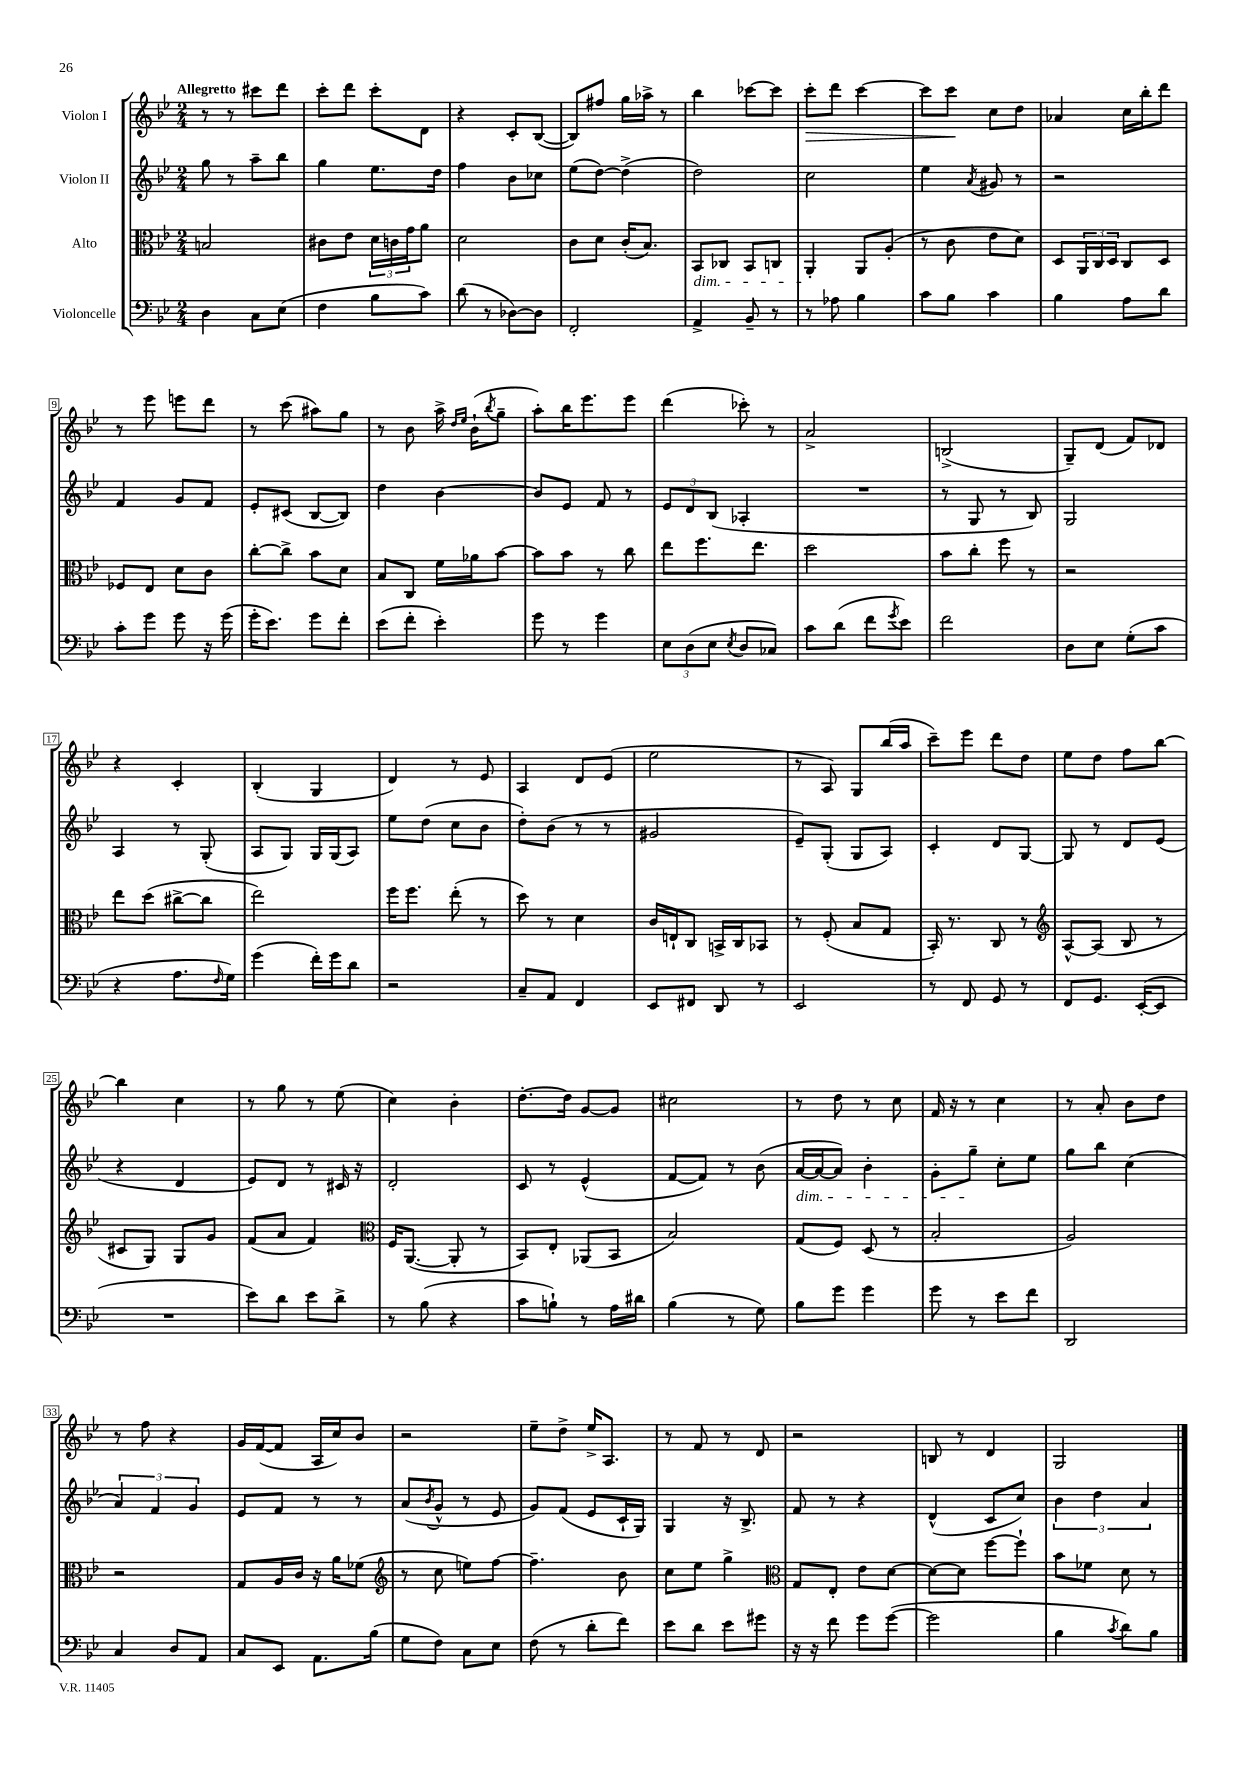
<<
\new StaffGroup <<
\new Staff = "s0" \with { instrumentName = "Violon I" } {
    \clef treble \key bes \major \numericTimeSignature \time 2/4 \tempo "Allegretto"
    r8 r8 cis'''8 d'''8 |
    c'''8-. d'''8 c'''8-. d'8 |
    r4 c'8-. bes8~( |
    bes8) fis''8 g''16 aes''16-> r8 |
    bes''4 ces'''8~ ces'''8 |
    c'''8-.\> d'''8 c'''4~ |
    c'''8 c'''8\! c''8 d''8 |
    aes'4 c''16 bes''16-. d'''8 |
    r8 ees'''8 e'''8 d'''8 |
    r8 c'''8( ais''8) g''8 |
    r8 bes'8 a''16-> \grace { d''16 ees''16 } bes'16-!( \acciaccatura { bes''8 } g''8-- |
    a''8-.) bes''16 ees'''8. ees'''8 |
    d'''4( ces'''8-.) r8 |
    a'2-> |
    b2->( |
    g8--) d'8( f'8) des'8 |
    r4 c'4-. |
    bes4-.( g4 |
    d'4) r8 ees'8 |
    a4 d'8 ees'8( |
    ees''2 |
    r8 a8) g8 bes''16( a''16 |
    c'''8--) ees'''8 d'''8 d''8 |
    ees''8 d''8 f''8 bes''8~ |
    bes''4 c''4 |
    r8 g''8 r8 ees''8( |
    c''4) bes'4-. |
    d''8.~-. d''16 g'8~ g'8 |
    cis''2 |
    r8 d''8 r8 c''8 |
    f'16 r16 r8 c''4 |
    r8 a'8-. bes'8 d''8 |
    r8 f''8 r4 |
    g'16 f'16~( f'8 a16 c''16) bes'8 |
    r2 |
    ees''8-- d''8-> ees''16-> a8. |
    r8 f'8 r8 d'8 |
    r2 |
    b8 r8 d'4 |
    g2 \bar "|." |
}
\new Staff = "s1" \with { instrumentName = "Violon II" } {
    \clef treble \key bes \major \numericTimeSignature \time 2/4
    g''8 r8 a''8-- bes''8 |
    g''4 ees''8. d''16 |
    f''4 bes'8 ces''8 |
    ees''8( d''8~) d''4->( |
    d''2) |
    c''2 |
    ees''4 \acciaccatura { a'8 } gis'8 r8 |
    r2 |
    f'4 g'8 f'8 |
    ees'8-. cis'8( bes8~ bes8) |
    d''4 bes'4~ |
    bes'8 ees'8 f'8 r8 |
    \tuplet 3/2 { ees'8 d'8 bes8( } aes4-. |
    R2 |
    r8 g8 r8 bes8) |
    g2 |
    a4 r8 g8-.( |
    a8 g8) g16 g16( a8) |
    ees''8 d''8( c''8 bes'8 |
    d''8-.) bes'8( r8 r8 |
    gis'2 |
    ees'8--) g8-.( g8 a8) |
    c'4-. d'8 g8~ |
    g8 r8 d'8 ees'8( |
    r4 d'4 |
    ees'8) d'8 r8 cis'16 r16 |
    d'2-. |
    c'8 r8 ees'4-^( |
    f'8~ f'8) r8 bes'8( |
    a'16~\dim a'16~ a'8) bes'4-. |
    g'8-. g''8--\! c''8-. ees''8 |
    g''8 bes''8 c''4( |
    \tuplet 3/2 { a'4) f'4 g'4 } |
    ees'8 f'8 r8 r8 |
    a'8( \acciaccatura { bes'8 } g'8-^ r8 ees'8 |
    g'8) f'8( ees'8 c'16-! g16) |
    g4 r16 bes8.-> |
    f'8 r8 r4 |
    d'4-^( c'8 c''8) |
    \tuplet 3/2 { bes'4 d''4 a'4 } \bar "|." |
}
\new Staff = "s2" \with { instrumentName = "Alto" } {
    \clef alto \key bes \major \numericTimeSignature \time 2/4
    b2 |
    cis'8 ees'8 \tuplet 3/2 { d'16 c'16 g'16 } a'8 |
    d'2 |
    c'8 d'8 c'16-.( bes8.) |
    bes,8\dim ces8 bes,8 c8 |
    a,4-.\! a,8 a8-.( |
    r8 c'8 ees'8 d'8) |
    d8 \tuplet 3/2 { a,16 c16 d16 } c8 d8 |
    fes8 ees8 d'8 c'8 |
    c''8~-. c''8-> bes'8 d'8 |
    bes8 c8 f'16 aes'16 bes'8~ |
    bes'8 bes'8 r8 c''8 |
    ees''8 f''8. ees''8. |
    d''2 |
    bes'8 c''8-. f''8 r8 |
    r2 |
    ees''8 d''8( cis''8~-> cis''8 |
    ees''2) |
    f''16 f''8. ees''8-.( r8 |
    d''8) r8 d'4 |
    c'16 e16-! c8 b,16-> c16 bes,8 |
    r8 f8-.( bes8 g8 |
    bes,16-.) r8. c8 r8 |
    \clef treble a8~-^ a8( bes8 r8 |
    cis'8 g8) g8 g'8 |
    f'8( a'8 f'4) |
    \clef alto f16 a,8.~( a,8-. r8 |
    bes,8) ees8-. aes,8( bes,8 |
    bes2) |
    g8( f8) d8( r8 |
    bes2-. |
    a2) |
    r2 |
    g8 a16 c'16 r16 a'16 fes'8( |
    \clef treble r8 c''8 e''8) f''8~ |
    f''4.-- bes'8 |
    c''8 ees''8 g''4-> |
    \clef alto g8 ees8-. ees'8 d'8~ |
    d'8~ d'8 f''8~ f''8-! |
    bes'8 fes'8 d'8 r8 \bar "|." |
}
\new Staff = "s3" \with { instrumentName = "Violoncelle" } {
    \clef bass \key bes \major \numericTimeSignature \time 2/4
    d4 c8 ees8( |
    f4 bes8 c'8) |
    d'8( r8 des8~) des8 |
    f,2-. |
    a,4-> bes,8-- r8 |
    r8 aes8 bes4 |
    c'8 bes8 c'4 |
    bes4 a8 d'8 |
    c'8-. g'8 g'8 r16 g'16( |
    g'16-. ees'8.) g'8 f'8-. |
    ees'8( f'8-. ees'4-.) |
    g'8 r8 g'4 |
    \tuplet 3/2 { ees8 d8( ees8 } \acciaccatura { ees8 } d8 ces8) |
    c'8 d'8( f'8 \acciaccatura { g'8 } ees'8) |
    f'2 |
    d8 ees8 g8-.( c'8 |
    r4 a8. \grace { f16 } g16) |
    g'4( f'16-.) g'16 d'8 |
    r2 |
    c8-- a,8 f,4 |
    ees,8 fis,8 d,8 r8 |
    ees,2 |
    r8 f,8 g,8 r8 |
    f,8 g,8. ees,16~-.( ees,8 |
    R2 |
    ees'8) d'8 ees'8 d'8-> |
    r8 bes8( r4 |
    c'8 b8-!) r8 a16 dis'16 |
    bes4( r8 g8) |
    bes8 g'8 g'4 |
    g'8 r8 ees'8 f'8 |
    d,2 |
    c4 d8 a,8 |
    c8 ees,8 a,8. bes16( |
    g8 f8) c8 ees8 |
    f8( r8 d'8-. f'8) |
    ees'8 d'8 ees'8 gis'8 |
    r16 r16 f'8 g'8 g'8~( |
    g'2 |
    bes4 \acciaccatura { c'8 } d'8) bes8 \bar "|." |
}
>>
>>
\layout { \context { \Score \override BarNumber.stencil = #(make-stencil-boxer 0.1 0.3 ly:text-interface::print) } }
